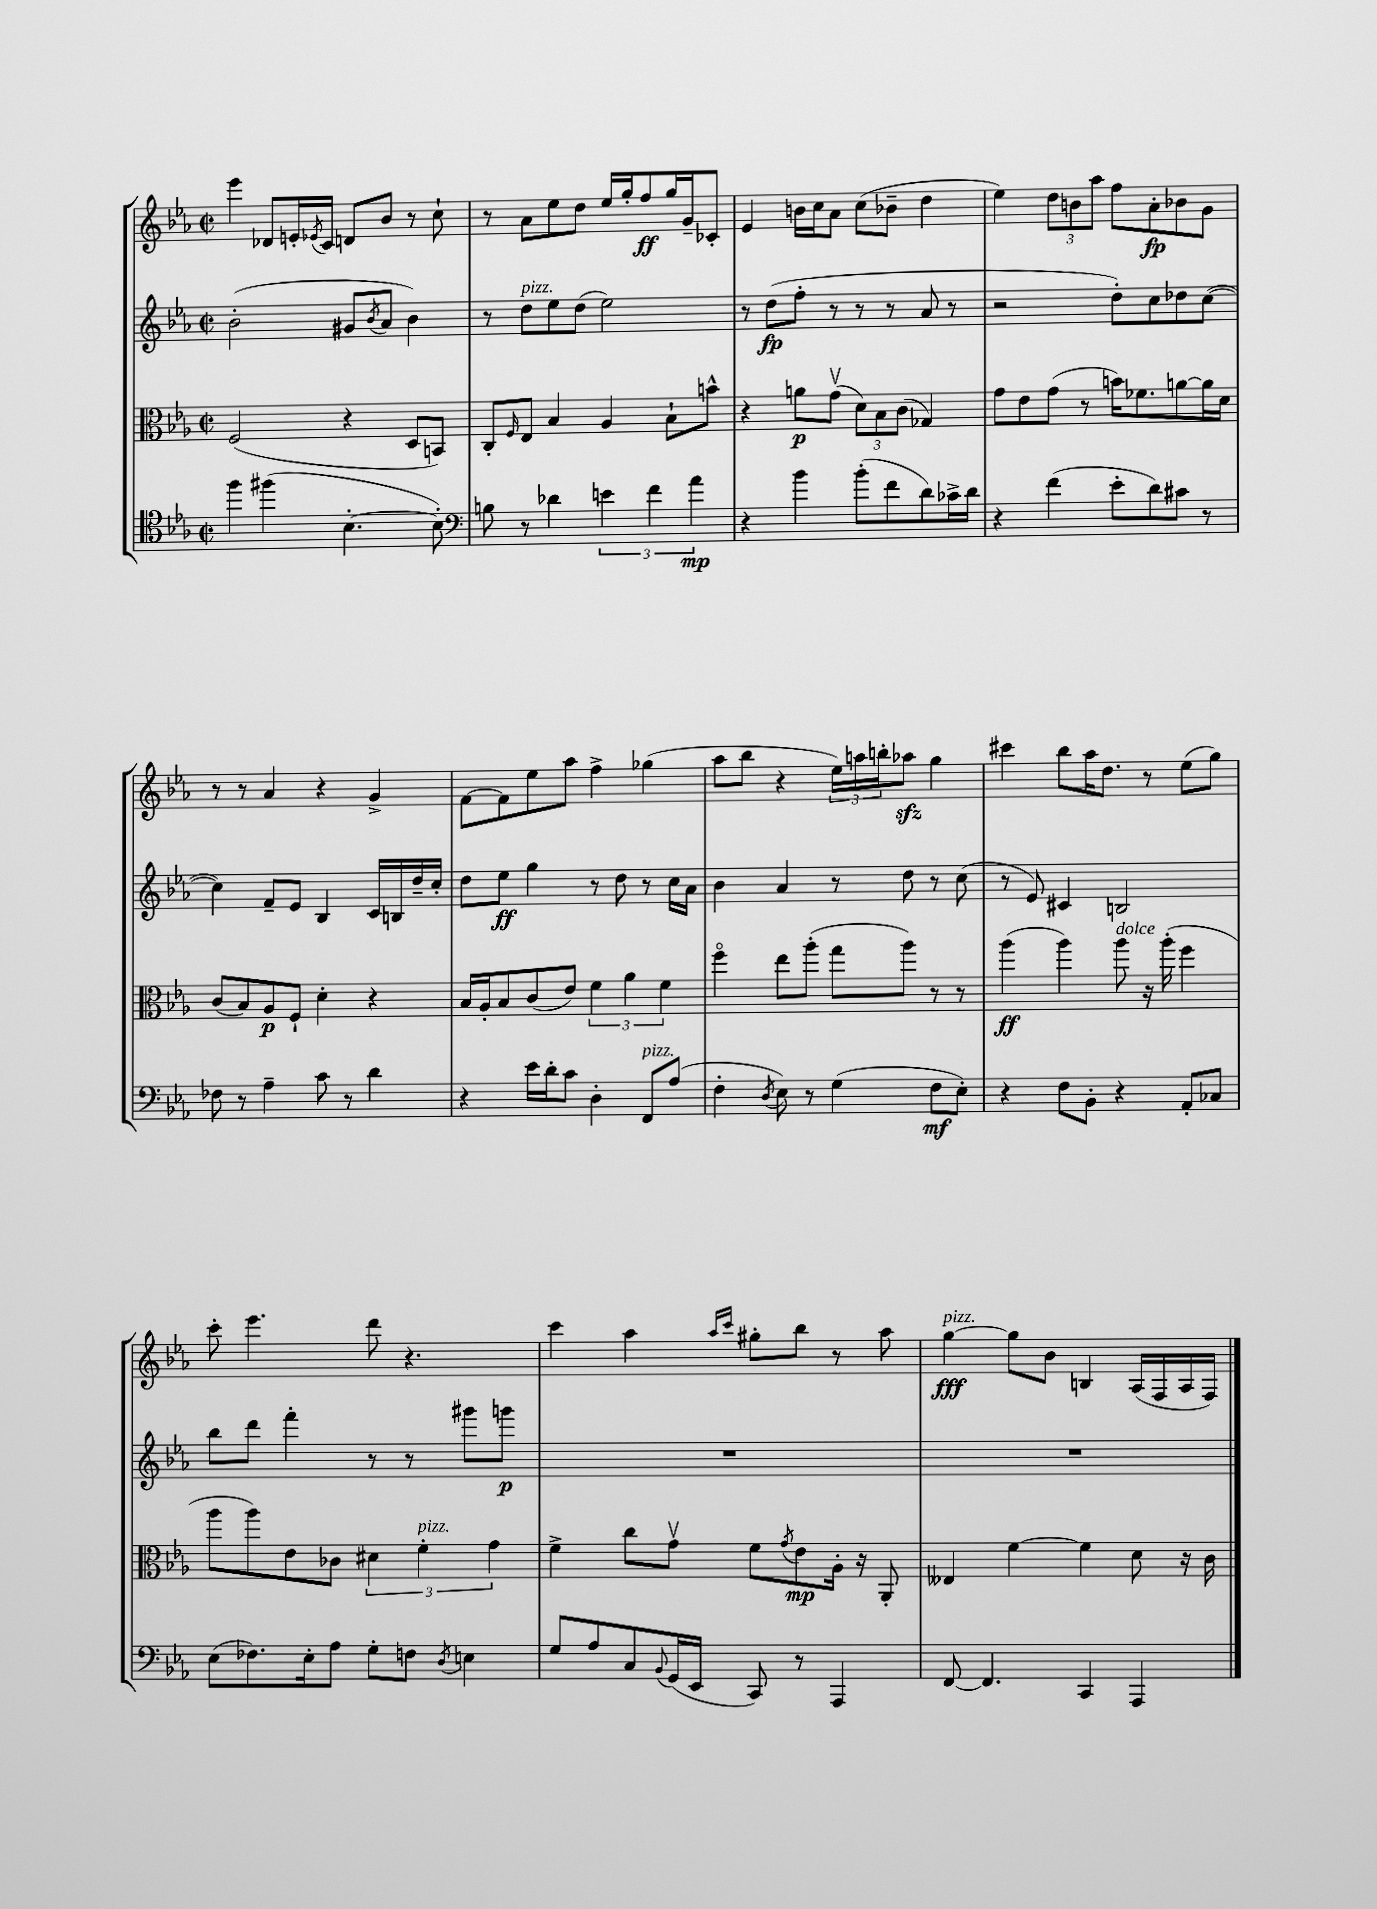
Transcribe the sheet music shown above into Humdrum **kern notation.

**kern	**kern	**kern	**kern
*staff4	*staff3	*staff2	*staff1
*clefC4	*clefC3	*clefG2	*clefG2
*k[b-e-a-]	*k[b-e-a-]	*k[b-e-a-]	*k[b-e-a-]
*M2/2	*M2/2	*M2/2	*M2/2
*met(c|)	*met(c|)	*met(c|)	*met(c|)
4ff	(2F	(2b-'	4eee-
(4ff#	.	.	8d-
.	.	.	16e'
.	.	.	8qe-
.	.	.	16c
[4.B-'	4r	8g#	8d
.	.	8qb-	.
.	.	8a-	8b-
.	8D	4b-)	8r
8B-'])	8BB)	.	8cc`
=	=	=	=
*clefF4	*	*	*
8B	8C'	8r	8r
.	16qqF	.	.
8r	8E-	8dd	8a-
4d-	4B-	8ee-	8ee-
.	.	(8dd	8dd
6e	4A-	2ee-)	16ee-
.	.	.	16gg'
.	.	.	8ff
6f	.	.	.
.	8B-`	.	16gg
.	.	.	16g~
6a-	.	.	.
.	8b^^	.	8c-'
=	=	=	=
4r	4r	8r	4e-
.	.	(8dd	.
4b-	8a	8ff'	16b
.	.	.	16cc
.	(8gv	8r	8a-
(8b-'	12d)	8r	(8cc
.	12B-	.	.
8f	.	8r	8b-~
.	(12c	.	.
8d)	4G-)	8a-	4dd
16c-^	.	8r	.
16d	.	.	.
=	=	=	=
4r	8g	2r	4ee-)
.	8e-	.	.
(4f	(8g	.	12dd
.	.	.	12b
.	8r	.	.
.	.	.	12aa-
8e-'	16b)	8dd')	8ff
.	8.f-	.	.
8d)	.	8cc	8a-'
8c#	[8a	8dd-	8b-
8r	16a]	([8cc	8g
.	16d	.	.
=	=	=	=
8F-	(8c	4cc])	8r
8r	8B-)	.	8r
4A-~	8A-	8f~	4a-
.	8F`	8e-	.
8c	4d'	4B-	4r
8r	.	.	.
4d	4r	16c	4g^
.	.	16B	.
.	.	16dd~	.
.	.	16cc'	.
=	=	=	=
4r	16B-	8dd	[8f
.	16A-'	.	.
.	8B-	8ee-	8f]
16e-	(8c	4gg	8ee-
16d'	.	.	.
8c	8e-)	.	8aa-
4D'	6f	8r	4ff^
.	.	8dd	.
.	6a-	.	.
8FF	.	8r	(4gg-
.	6f	.	.
(8A-	.	16cc	.
.	.	16a-	.
=	=	=	=
4F'	4ffo	4b-	8aa-
.	.	.	8bb-
8qD	.	.	.
8E-)	8ee-	4a-	4r
8r	(8aa-'	.	.
(4G	8gg	8r	24ee-)
.	.	.	24aa
.	.	.	24bb'
.	8aa-)	8dd	8aa-
8F	8r	8r	4gg
8E-')	8r	(8cc	.
=	=	=	=
4r	(4aa-	8r	4ccc#
.	.	8e-)	.
8F	4aa-)	4c#	8bb-
8BB-'	.	.	16aa-
.	.	.	8.dd
4r	8aa-	2B	.
.	16r	.	8r
.	(16aa-'	.	.
8AA-'	4ff	.	(8ee-
8C-	.	.	8gg)
=	=	=	=
(8E-	8aa-	8bb-	8ccc'
8.F-)	8aa-)	8ddd	4.eee-
.	8e-	4fff'	.
16E-'	.	.	.
8A-	8c-	.	.
8G'	6d#	8r	8ddd
8F	.	8r	4.r
.	6f'	.	.
8qD	.	.	.
4E	.	8ggg#	.
.	6g	.	.
.	.	8ggg	.
=	=	=	=
8G	4f^	1r	4ccc
8A-	.	.	.
8C	8cc	.	4aa-
8qqBB-	.	.	.
(16GG	8gv	.	.
16EE-	.	.	.
.	.	.	16qqaa-
.	.	.	16qqccc
8CC)	8f	.	8gg#'
.	8qg	.	.
8r	8e-	.	8bb-
4AAA-	16A-'	.	8r
.	16r	.	.
.	8AA-'	.	8aa-
=	=	=	=
[8FF	4E--	1r	[4gg
4.FF]	.	.	.
.	[4f	.	8gg]
.	.	.	8b-
4CC	4f]	.	4B
4AAA-	8d	.	(16A-
.	.	.	16F
.	16r	.	16A-
.	16c	.	16F)
==	==	==	==
*-	*-	*-	*-
